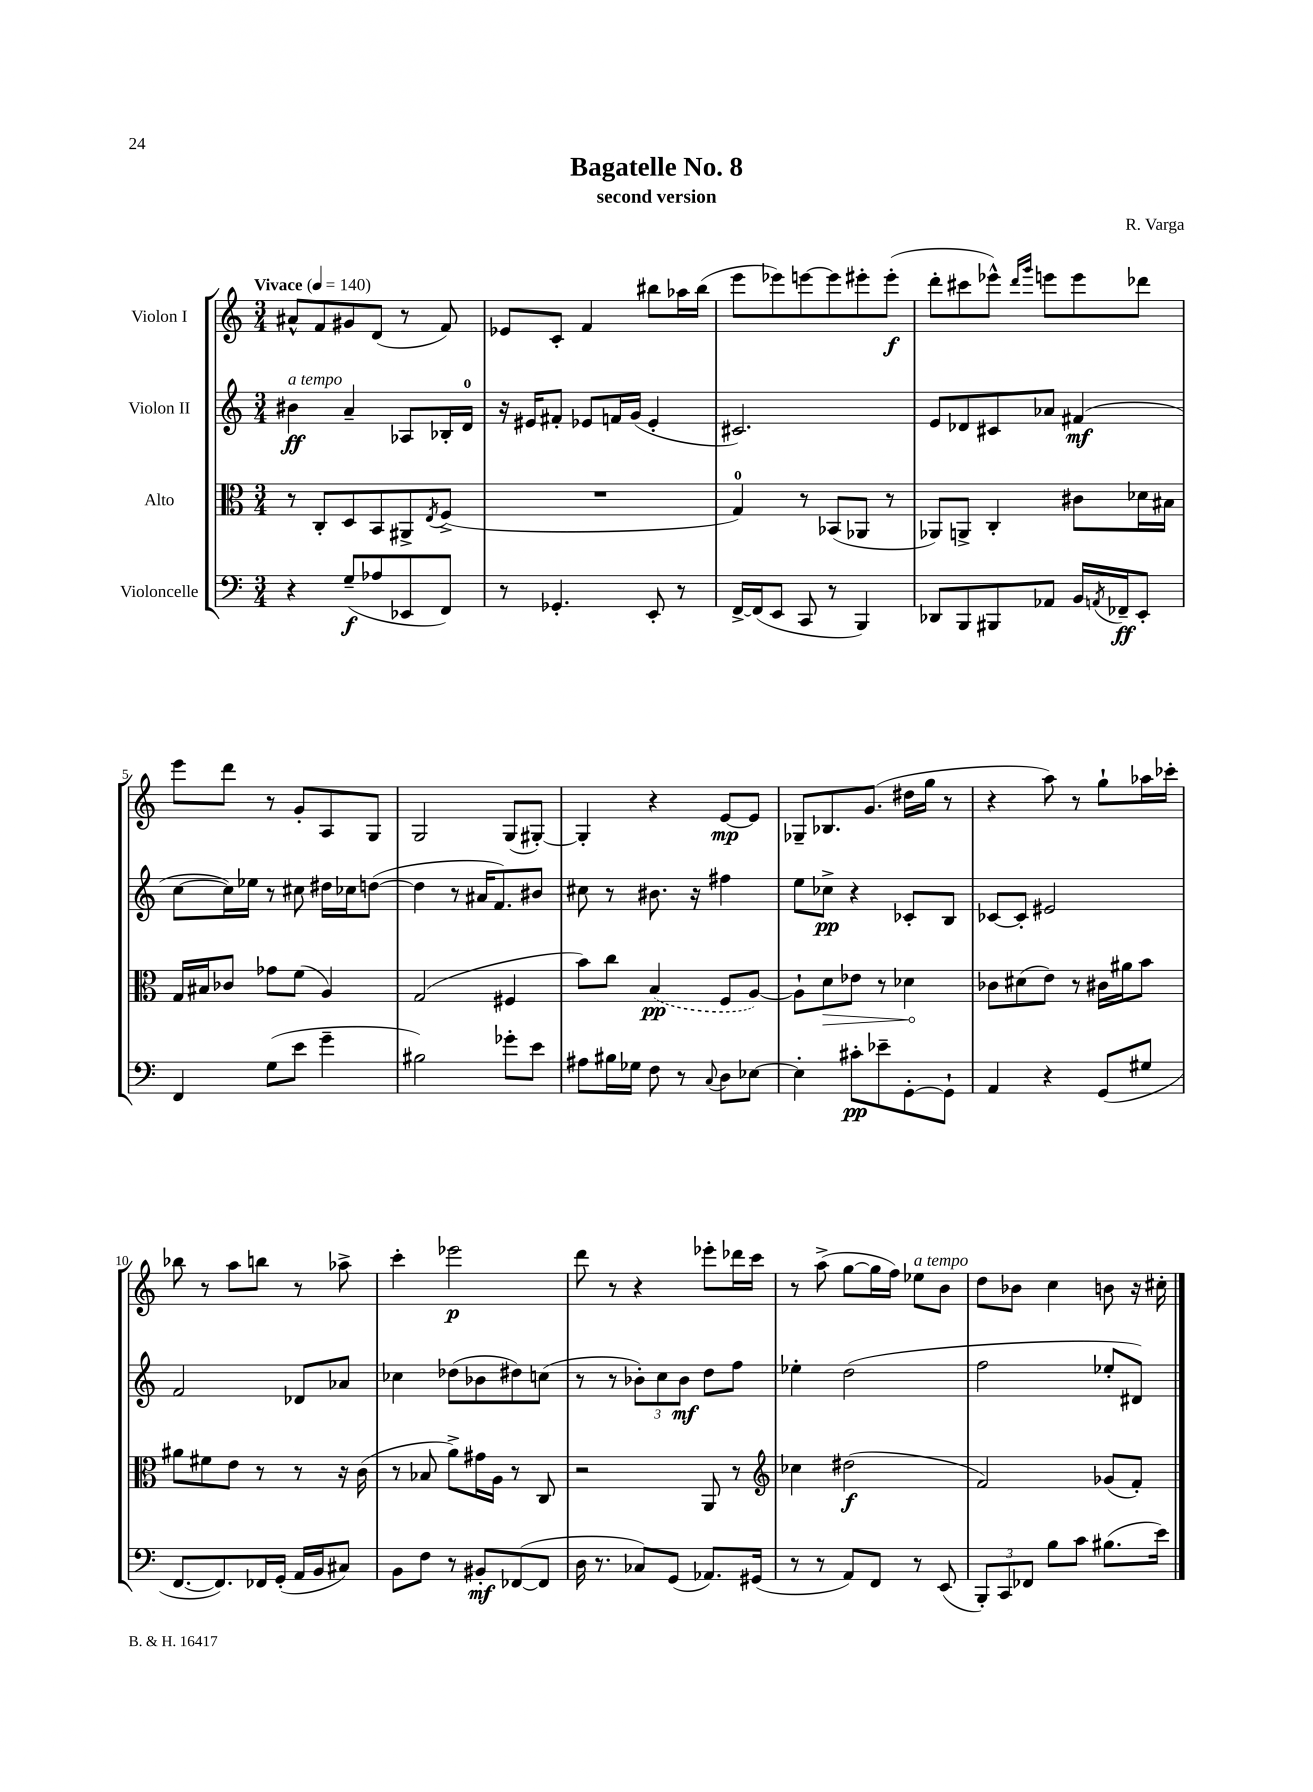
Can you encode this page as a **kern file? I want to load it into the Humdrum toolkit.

**kern	**kern	**kern	**kern
*staff4	*staff3	*staff2	*staff1
*clefF4	*clefC3	*clefG2	*clefG2
*k[]	*k[]	*k[]	*k[]
*M3/4	*M3/4	*M3/4	*M3/4
*MM140	*MM140	*MM140	*MM140
4r	8r	4b#	8a#^^
.	8C'	.	8f
(8G~	8D	4a~	8g#
8A-	8BB	.	(8d
8EE-	8AA#^	8A-	8r
.	8qE	.	.
8FF)	(8F^	16B-'	8f)
.	.	16d	.
=	=	=	=
8r	2.r	16r	8e-
.	.	16e#	.
4.GG-'	.	8f#'	8c'
.	.	8e-	4f
.	.	16f	.
.	.	(16g	.
8EE'	.	4e-'	8bb#
8r	.	.	16aa-
.	.	.	(16bb#
=	=	=	=
[16FF^	4G)	2.c#)	8eee
(16FF]	.	.	.
8EE	.	.	8eee-)
8CC	8r	.	[8eee
8r	(8BB-	.	8eee]
4BBB)	8AA-	.	8eee#'
.	8r	.	(8eee#'
=	=	=	=
8DD-	8AA-)	8e	8ddd'
8BBB	8AA^	8d-	8ccc#
8BBB#	4C'	8c#	8eee-^^)
.	.	.	16qqddd
.	.	.	16qqggg
8AA-	.	8a-	8eee
16BB	8c#	(4f#	8eee
8qAA	.	.	.
16FF-~	.	.	.
8EE'	16d-	.	8ddd-
.	16B#	.	.
=	=	=	=
4FF	16G	[8cc	8eee
.	16B#	.	.
.	8c-	16cc])	8ddd
.	.	16ee-	.
(8G	8g-	8r	8r
8e	(8f	8cc#	8g'
4g~	4A)	16dd#	8A
.	.	16cc-	.
.	.	([8dd	8G
=	=	=	=
2B#)	(2G	4dd]	2G
.	.	8r	.
.	.	16a#	.
.	.	8.f)	.
8g-'	4F#	.	(8G
8e	.	8b#	[8G#')
=	=	=	=
8A#	8b)	8cc#	4G#']
16B#	8cc	8r	.
16G-	.	.	.
8F	(4B	8.b#	4r
8r	.	.	.
.	.	16r	.
8qqC	.	.	.
8D	8F	4ff#	[8e
[8E-	[8A)	.	8e]
=	=	=	=
4E-']	8A`]	8ee	8G-~
.	8d	8cc-^	8.B-
8c#'	8e-	4r	.
.	.	.	(8.g
8e-~	8r	.	.
[8GG'	4d-	8c-'	16dd#
.	.	.	16gg
8GG`]	.	8B	8r
=	=	=	=
4AA	8c-	[8c-	4r
.	(8d#	8c-']	.
4r	8e)	2e#	8aa)
.	8r	.	8r
(8GG	16c#	.	8gg`
.	16a#	.	.
8G#	8b	.	16aa-
.	.	.	16ccc-'
=	=	=	=
[8.FF	8a#	2f	8bb-
.	8f#	.	8r
8.FF])	.	.	.
.	8e	.	8aa
16FF-	8r	.	8bb
(16GG'	.	.	.
16AA	8r	8d-	8r
16BB	.	.	.
8C#)	16r	8a-	8aa-^
.	(16c	.	.
=	=	=	=
8BB	8r	4cc-	4ccc'
8F	8B-	.	.
8r	8a^)	(8dd-	2eee-
8BB#'	16g#	8b-	.
.	16A	.	.
([8FF-	8r	8dd#)	.
8FF-]	8C	(8cc	.
=	=	=	=
16D	2r	8r	8ddd
8.r	.	.	.
.	.	8r	8r
8C-)	.	12b-')	4r
.	.	12cc	.
(8GG	.	.	.
.	.	12b-	.
8.AA-)	8AA	8dd	8eee-'
.	8r	8ff	16ddd-
(16GG#	.	.	16ccc
=	=	=	=
*	*clefG2	*	*
8r	4cc-	4ee-'	8r
8r	.	.	(8aa^
8AA)	(2dd#	(2dd	[8gg
8FF	.	.	16gg]
.	.	.	16ff)
8r	.	.	8ee-
(8EE	.	.	8b
=	=	=	=
12BBB')	2f)	2ff	8dd
12CC	.	.	.
.	.	.	8b-
12FF-	.	.	.
8B	.	.	4cc
8c	.	.	.
(8.B#	(8g-	8ee-'	8b
.	8f')	8d#)	16r
16e)	.	.	16cc#'
==	==	==	==
*-	*-	*-	*-
